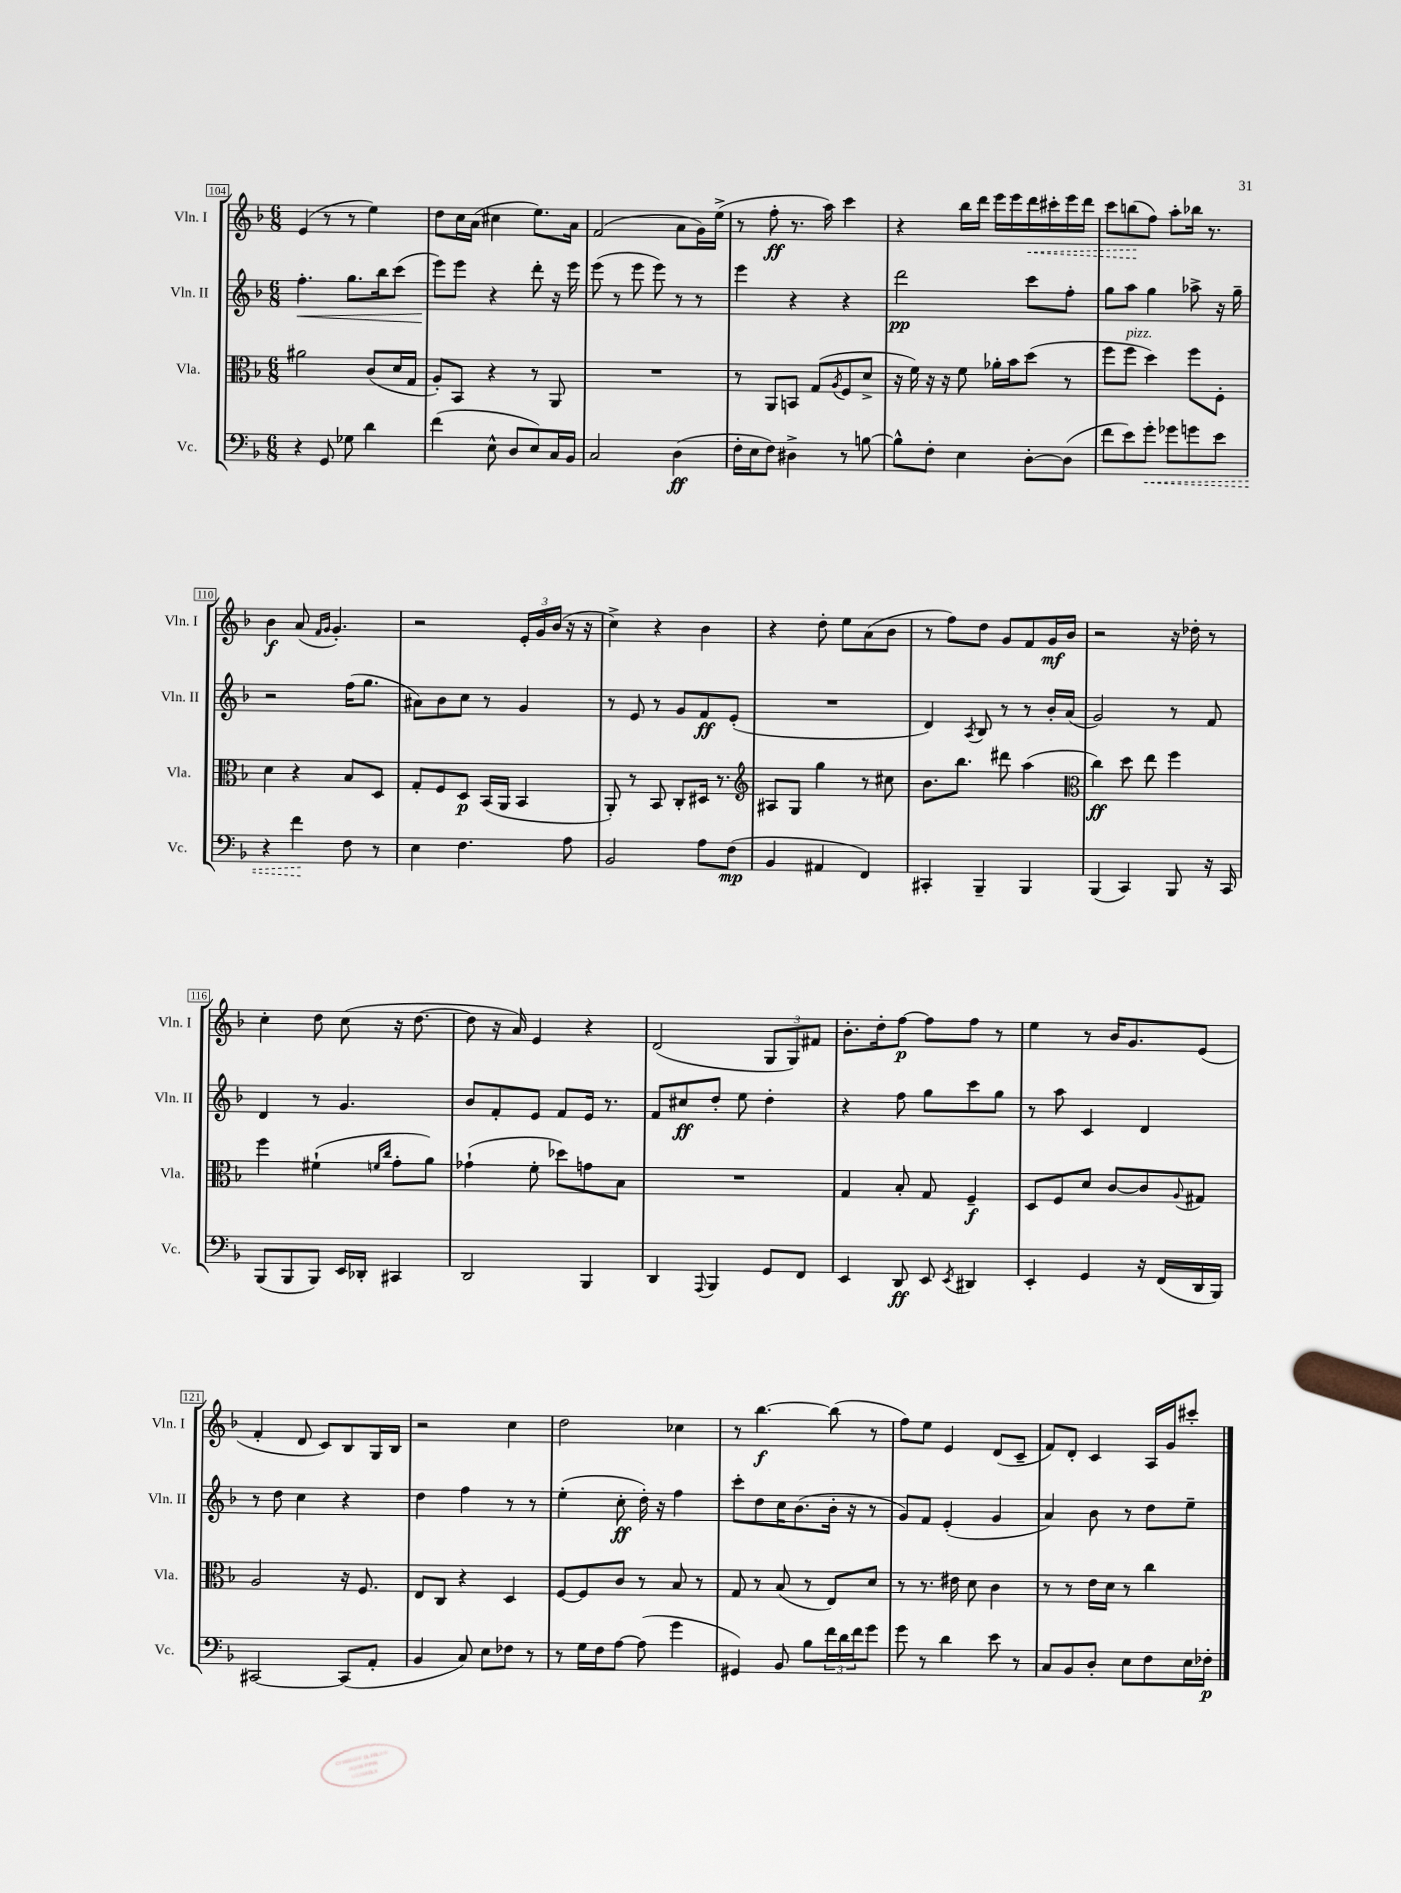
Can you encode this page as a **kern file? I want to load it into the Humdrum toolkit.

**kern	**kern	**kern	**kern
*staff4	*staff3	*staff2	*staff1
*clefF4	*clefC3	*clefG2	*clefG2
*k[b-]	*k[b-]	*k[b-]	*k[b-]
*M6/8	*M6/8	*M6/8	*M6/8
4r	2a#	4.ff'	(4e
8GG	.	.	8r
8G-	.	8.gg	8r
4d	(8c	.	4ee)
.	.	16bb-	.
.	16d	(8ccc	.
.	16G	.	.
=	=	=	=
(4f	8A')	8eee)	8dd
.	8BB-	8eee	16cc
.	.	.	(16a
8E^^	4r	4r	4cc#
8D	.	.	.
8E)	8r	8ddd'	8.ee)
16C	8AA	16r	.
16BB-	.	16eee	16a
=	=	=	=
2C	2.r	(8eee	(2f
.	.	8r	.
.	.	8eee	.
.	.	8eee)	.
(4D	.	8r	8a
.	.	8r	16g)
.	.	.	(16ee^
=	=	=	=
16F'	8r	4eee	8r
16E	.	.	.
8F)	8AA	.	8ff'
4D#^	8BB	4r	8.r
.	(8G	.	.
.	.	.	16aa)
.	8qA	.	.
8r	8F	4r	4ccc
[8B	8d^	.	.
=	=	=	=
8B^^]	16r	2ddd	4r
.	16f)	.	.
8F'	16r	.	.
.	16r	.	.
4E	8f	.	16bb-
.	.	.	16ddd
.	16a-'	.	16eee
.	16b-	.	16eee
[8D'	(8dd	8ccc	16ddd
.	.	.	16ccc#'
(8D]	8r	8ff'	16eee
.	.	.	16ddd
=	=	=	=
8f	8ff	8gg	8ccc
8e)	8ff	8aa	(8bb
8g'	4dd)	4gg	8ff)
8g-	.	.	8aa'
8g	8ff	8aa-^	16bb-
.	.	.	8.r
8e	8F'	16r	.
.	.	16gg~	.
=	=	=	=
4r	4d	2r	4b-
4f	4r	.	(8a
.	.	.	16qqf
.	.	.	16qqg
.	.	.	4.g')
8F	8B-	(16ff	.
.	.	8.gg	.
8r	8D	.	.
=	=	=	=
4E	8G'	8a#)	2r
.	8F	8b-	.
4.F	8D	8cc	.
.	(16BB-	8r	.
.	16AA	.	.
.	4BB-	4g	24e'
.	.	.	24g
.	.	.	(24b-
8A	.	.	16r
.	.	.	16r
=	=	=	=
2BB-	8AA')	8r	4cc^)
.	8r	8e	.
.	8BB-	8r	4r
.	8C'	8g	.
8A	16D#	8f	4b-
.	8.r	.	.
(8F	.	(8e'	.
=	=	=	=
*	*clefG2	*	*
4BB-	8A#	2.r	4r
.	8G	.	.
4AA#	4gg	.	8dd'
.	.	.	8ee
4FF)	8r	.	(8a
.	8cc#	.	8b-
=	=	=	=
4CC#'	8.b-	4d)	8r
.	.	.	8ff)
.	8.bb-	.	.
.	.	8qA	.
4BBB-~	.	8B-	8dd
.	8ddd#	8r	8g
4BBB-	(4aa	8r	8f
.	.	16b-'	16g
.	.	(16a	16b-
=	=	=	=
*	*clefC3	*	*
(4BBB-	4cc)	2g)	2r
4CC)	8dd	.	.
.	8ee	.	.
8BBB-	4ff	8r	16r
.	.	.	16dd-'
16r	.	8f	8r
16CC	.	.	.
=	=	=	=
(8BBB-	4ff	4d	4cc'
8BBB-	.	.	.
8BBB-)	(4f#`	8r	8dd
16EE	.	4.g	(8cc
16DD-'	.	.	.
.	16qqf	.	.
.	16qqcc	.	.
4CC#	8g'	.	16r
.	.	.	[8.dd
.	8a)	.	.
=	=	=	=
2DD	(4g-`	8b-	8dd]
.	.	8f'	16r
.	.	.	16a)
.	8f'	8e	4e
.	8dd-)	8f	.
4BBB-	8g	16e	4r
.	.	8.r	.
.	8B-	.	.
=	=	=	=
4DD	2.r	8f	(2d
.	.	8cc#	.
8qqAAA	.	.	.
4BBB-	.	8dd'	.
.	.	8ee	.
8GG	.	4dd'	12G
.	.	.	12G)
8FF	.	.	.
.	.	.	12f#
=	=	=	=
4EE	4G	4r	8.b-'
.	.	.	16dd'
8DD	8B-'	8ff	[8ff
8EE	8G	8gg	8ff]
8qEE	.	.	.
4DD#	4F~	8ccc	8ff
.	.	8gg	8r
=	=	=	=
4EE'	8D	8r	4ee
.	8F	8aa	.
4GG	8d	4c	8r
.	[8c	.	16b-
.	.	.	8.g
16r	8c]	4d	.
(16FF	.	.	.
.	8qqA	.	.
16DD	8G#	.	(8e
16BBB-)	.	.	.
=	=	=	=
[2CC#	2A	8r	4f'
.	.	8dd	.
.	.	4cc	8d
.	.	.	8c)
(8CC#]	16r	4r	8B-
.	8.F	.	.
8AA'	.	.	16G
.	.	.	16B-
=	=	=	=
4BB-	8E	4dd	2r
.	8C	.	.
8C)	4r	4ff	.
8E	.	.	.
8F-	4D	8r	4cc
8r	.	8r	.
=	=	=	=
8r	[8F	(4ee'	2dd
16G	8F]	.	.
16F	.	.	.
[8A	8c	8cc'	.
(8A]	8r	16dd')	.
.	.	16r	.
4g	8B-	4ff	4cc-
.	8r	.	.
=	=	=	=
4GG#)	8G	8ccc'	8r
.	8r	8dd	[4.bb-
8BB-	(8B-	16cc	.
.	.	(8.b-	.
8B-	8r	.	.
24f	8E)	16b-'	(8bb-]
24d	.	.	.
.	.	16r	.
24f	.	.	.
8g	8d	8r	8r
=	=	=	=
8g	8r	8g)	8ff)
8r	8.r	8f	8ee
4d	.	(4e'	4e
.	16e#	.	.
.	8d	.	.
8e	4c	4g	(8d
8r	.	.	8c~
=	=	=	=
8C	8r	4a)	8f)
8BB-	8r	.	8d'
8D'	16e	8b-	4c
.	16d	.	.
8E	8r	8r	.
8F	4cc	8dd	16A
.	.	.	16g
16E	.	8ee~	8ccc#'
16F-'	.	.	.
==	==	==	==
*-	*-	*-	*-
